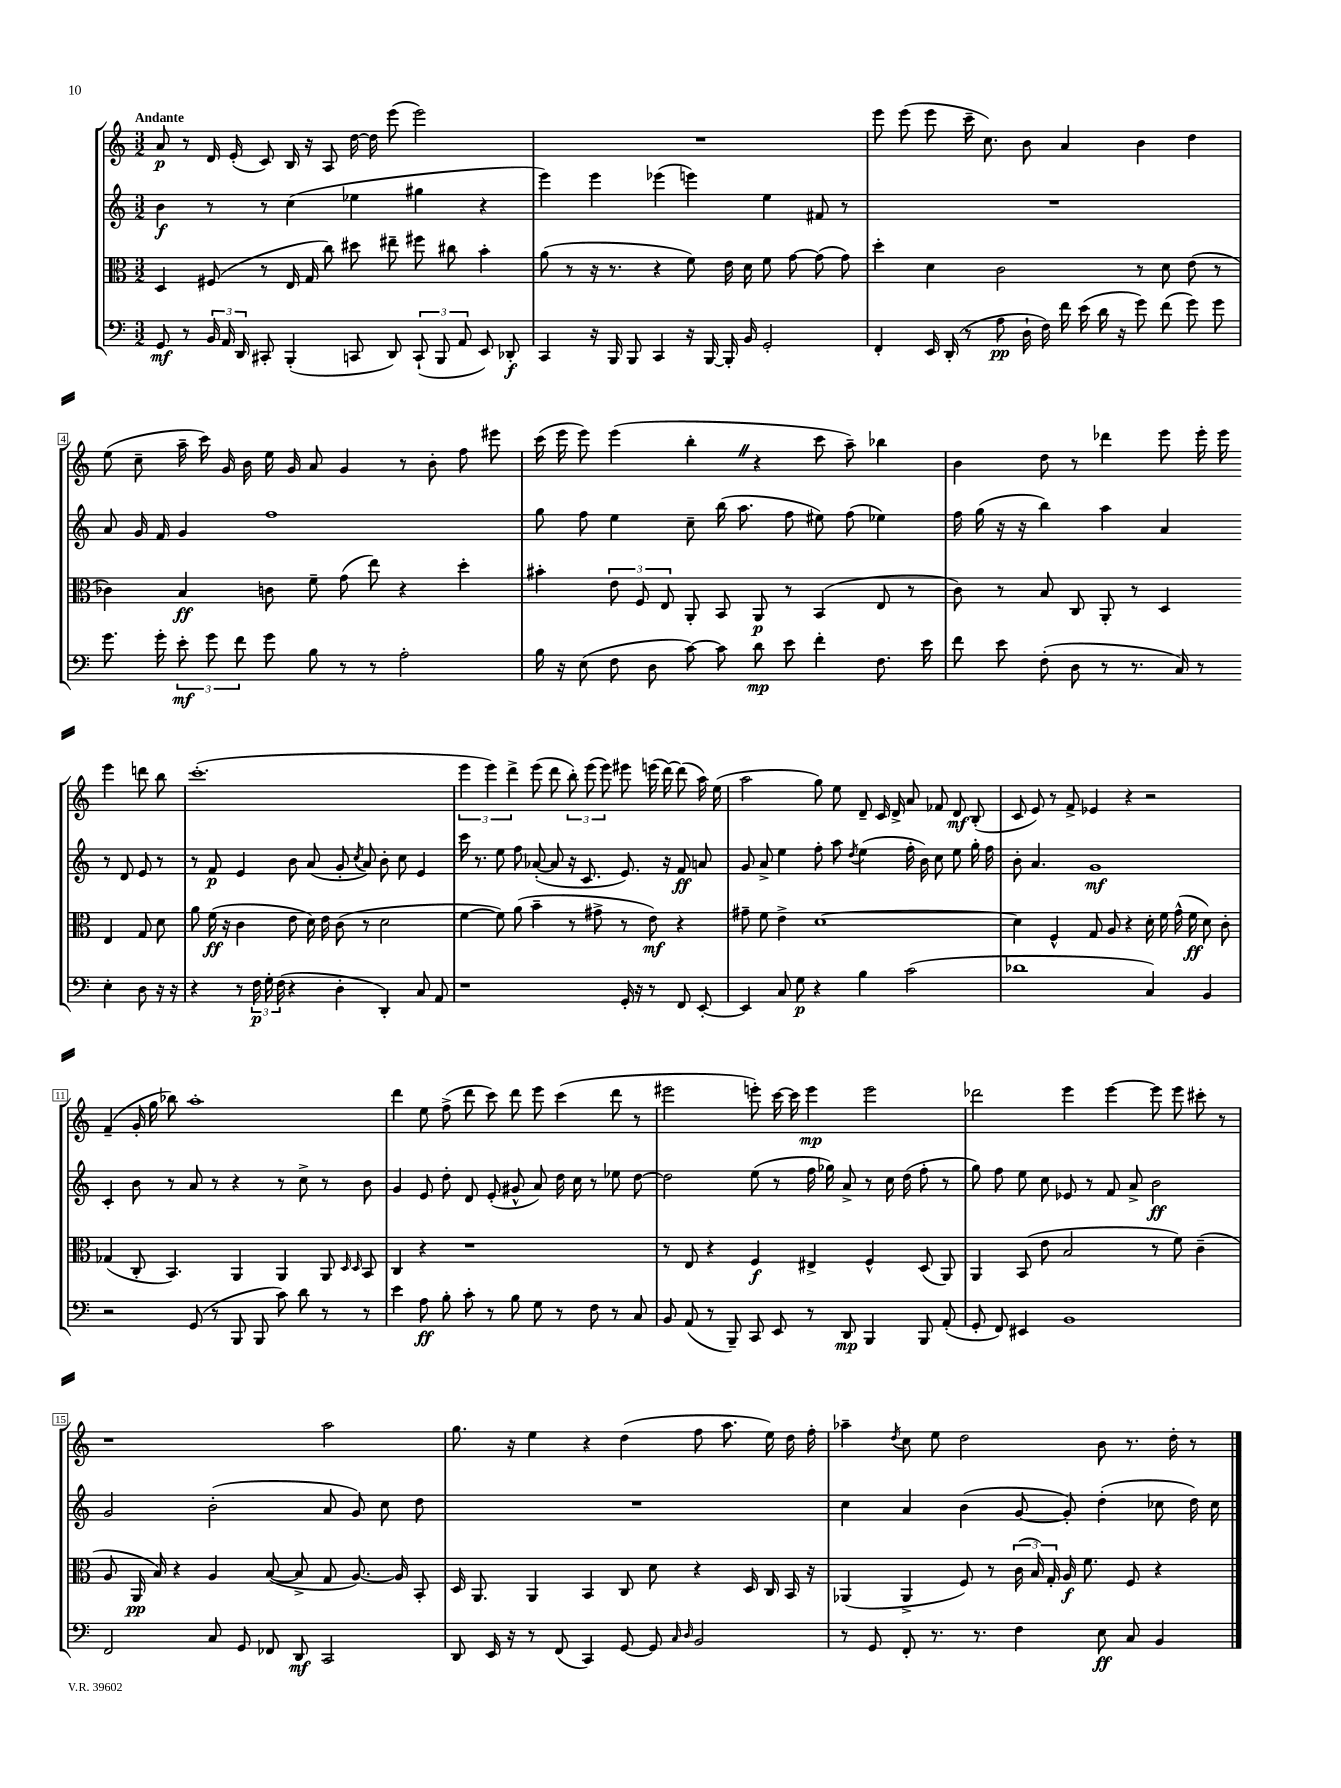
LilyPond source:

<<
\new StaffGroup <<
\new Staff = "s0" {
    \clef treble \key c \major \numericTimeSignature \time 3/2 \tempo "Andante"
    \autoBeamOff a'8\p r8 d'16 e'16-.( c'8) b16 r16 a8 d''16~ d''16 e'''8( e'''2) |
    R1. |
    e'''8 e'''8( e'''8 c'''16-- c''8.) b'8 a'4 b'4 d''4 |
    e''8( c''8-- a''16-- c'''16) g'16 b'16 e''16 g'16 a'8 g'4 r8 b'8-. f''8 eis'''8 |
    c'''16( e'''16 e'''8) e'''4( b''4-. \once \override BreathingSign.text = \markup { \musicglyph "scripts.caesura.straight" } \breathe r4 c'''8 a''8--) bes''4 |
    b'4 d''8 r8 des'''4 e'''8 e'''16-. e'''16 e'''4 d'''8 b''8 |
    c'''1.-.( |
    \tuplet 3/2 { e'''4 e'''4) d'''4-> } e'''8( d'''8 \tuplet 3/2 { b''8-.) e'''8( e'''8) } eis'''8 e'''16( d'''16~) d'''8( a''16) e''16( |
    a''2 g''8) e''8 d'8-- c'16 d'16-> a'8 fes'8 d'8\mf b8-.( |
    c'8 e'8) r8 f'8-> ees'4 r4 r2 |
    f'4--( g'16-. g''16 bes''8) a''1-. |
    d'''4 e''8 f''8->( d'''8 c'''8) d'''8 e'''8 c'''4( d'''8 r8 |
    eis'''2 e'''8-.) c'''16~ c'''16 e'''4\mp e'''2 |
    des'''2 e'''4 e'''4~ e'''8 e'''8 cis'''8-. r8 |
    r1 a''2 |
    g''8. r16 e''4 r4 d''4( f''8 a''8. e''16) d''16 f''16-. |
    aes''4-- \acciaccatura { d''8 } c''8 e''8 d''2 b'8 r8. d''16-. r8 \bar "|." |
}
\new Staff = "s1" {
    \clef treble \key c \major \numericTimeSignature \time 3/2
    \autoBeamOff b'4\f r8 r8 c''4( ees''4 gis''4 r4 |
    e'''4) e'''4 ees'''4( e'''4) e''4 fis'8 r8 |
    R1. |
    a'8 g'16 f'16 g'4 f''1 |
    g''8 f''8 e''4 c''8-- b''16( a''8. f''8 eis''8) f''8( ees''4) |
    f''16 g''16( r16 r16 b''4) a''4 a'4 r8 d'8 e'8 r8 |
    r8 f'8\p e'4 b'8 a'8( g'8-. \acciaccatura { c''8 } a'8) b'8-. c''8 e'4 |
    c'''16 r8. e''8 f''8 aes'8~-.( aes'8 r16 c'8. e'8.) r16 f'8\ff a'8 |
    g'8 a'8-> e''4 f''8-. a''8 \acciaccatura { d''8 } e''4( f''16-. b'16) c''8 e''8 g''16-. f''16 |
    b'8-. a'4. g'1\mf |
    c'4-. b'8 r8 a'8 r8 r4 r8 c''8-> r8 b'8 |
    g'4 e'8 d''8-. d'8 e'8-.( gis'8-^ a'8) d''16 c''16 r8 ees''8 d''8~ |
    d''2 e''8( r8 f''16 ges''16) a'8-> r8 c''16 d''16( f''8-. r8 |
    g''8) f''8 e''8 c''8 ees'8 r8 f'8 a'8-> b'2\ff |
    g'2 b'2-.( a'8 g'8) c''8 d''8 |
    R1. |
    c''4 a'4 b'4( g'8~ g'8-.) d''4-.( ces''8 d''16) ces''16 \bar "|." |
}
\new Staff = "s2" {
    \clef alto \key c \major \numericTimeSignature \time 3/2
    \autoBeamOff d4 fis8( r8 e16 g16 c''8) dis''8 eis''8-- fis''8 cis''8 b'4-. |
    a'8( r8 r16 r8. r4 f'8) e'16 d'16 f'8 g'8~ g'8( g'8) |
    d''4-. d'4 c'2 r8 d'8 e'8( r8 |
    ces'4) b4\ff c'8 f'8-- g'8( e''8) r4 d''4-. |
    bis'4-. \tuplet 3/2 { e'8 f8 e8 } a,8-. b,8 a,8\p r8 b,4( e8 r8 |
    c'8) r8 b8 c8 a,8-. r8 d4 e4 g8 d'8 |
    a'8 f'16\ff( r16 c'4 e'8 d'16) e'16 c'8( r8 d'2 |
    f'4~ f'8) a'8( b'4-- r8 gis'8-> r8 e'8\mf) r4 |
    gis'8-- f'8 e'4-> d'1~ |
    d'4 f4-^ g8 a8 r4 d'16-. f'16 g'16-^( f'16\ff d'8) c'8-. |
    ges4( c8-. b,4.) a,4 a,4 a,8 \grace { d16 d16 } b,8 |
    c4 r4 r1 |
    r8 e8 r4 f4\f eis4-> f4-^ d8( a,8) |
    a,4 b,8( e'8 b2 r8 f'8) c'4--( |
    a8 a,16\pp b16) r4 a4 b8~( b8-> g8 a8.~) a16 b,8-. |
    d16 a,8. a,4 b,4 c8 d'8 r4 d16 c16 b,16 r16 |
    aes,4( aes,4-> f8) r8 \tuplet 3/2 { c'16( b16) g16-. } a16\f f'8. f8 r4 \bar "|." |
}
\new Staff = "s3" {
    \clef bass \key c \major \numericTimeSignature \time 3/2
    \autoBeamOff g,8\mf r8 \tuplet 3/2 { b,16 a,16 d,16 } cis,8-. b,,4-.( c,8 d,8) \tuplet 3/2 { c,8-!( b,,8 a,8 } e,8) des,8-.\f |
    c,4 r16 b,,16 b,,8 c,4 r16 b,,16~ b,,16-. b,16 g,2-. |
    f,4-. e,16 d,16-.( r8 a8\pp d16-! f16) f'16 e'16( d'16 r16 g'8) f'8( g'8) g'8 |
    g'8. g'16-. \tuplet 3/2 { e'8-.\mf g'8 f'8 } g'8 b8 r8 r8 a2-. |
    b16 r16 e8( f8 d8 c'8~) c'8 d'8\mp e'8 f'4-. f8. e'16 |
    f'8 e'8 f8-.( d8 r8 r8. c16) r8 e4-. d8 r16 r16 |
    r4 r8 \tuplet 3/2 { f16\p g16-. f16( } r4 d4-. d,4-.) c8 a,8 |
    r1 g,16-. r16 r8 f,8 e,8~-. |
    e,4 c8 g8\p r4 b4 c'2( |
    des'1 c4) b,4 |
    r2 g,8( r8 b,,8 b,,8 c'8) d'8 r8 r8 |
    e'4 a8\ff b8-. c'8-. r8 b8 g8 r8 f8 r8 c8 |
    b,8 a,8( r8 b,,8--) c,8 e,8 r8 d,8\mp b,,4 b,,8 a,8-.( |
    g,8-. f,8) eis,4 b,1 |
    f,2 c8 g,8 fes,8 d,8\mf c,2 |
    d,8 e,16 r16 r8 f,8( c,4) g,8~ g,8 \grace { c16 d16 } b,2 |
    r8 g,8 f,8-. r8. r8. f4 e8\ff c8 b,4 \bar "|." |
}
>>
>>
\layout { \context { \Score \override BarNumber.stencil = #(make-stencil-boxer 0.1 0.3 ly:text-interface::print) } }
